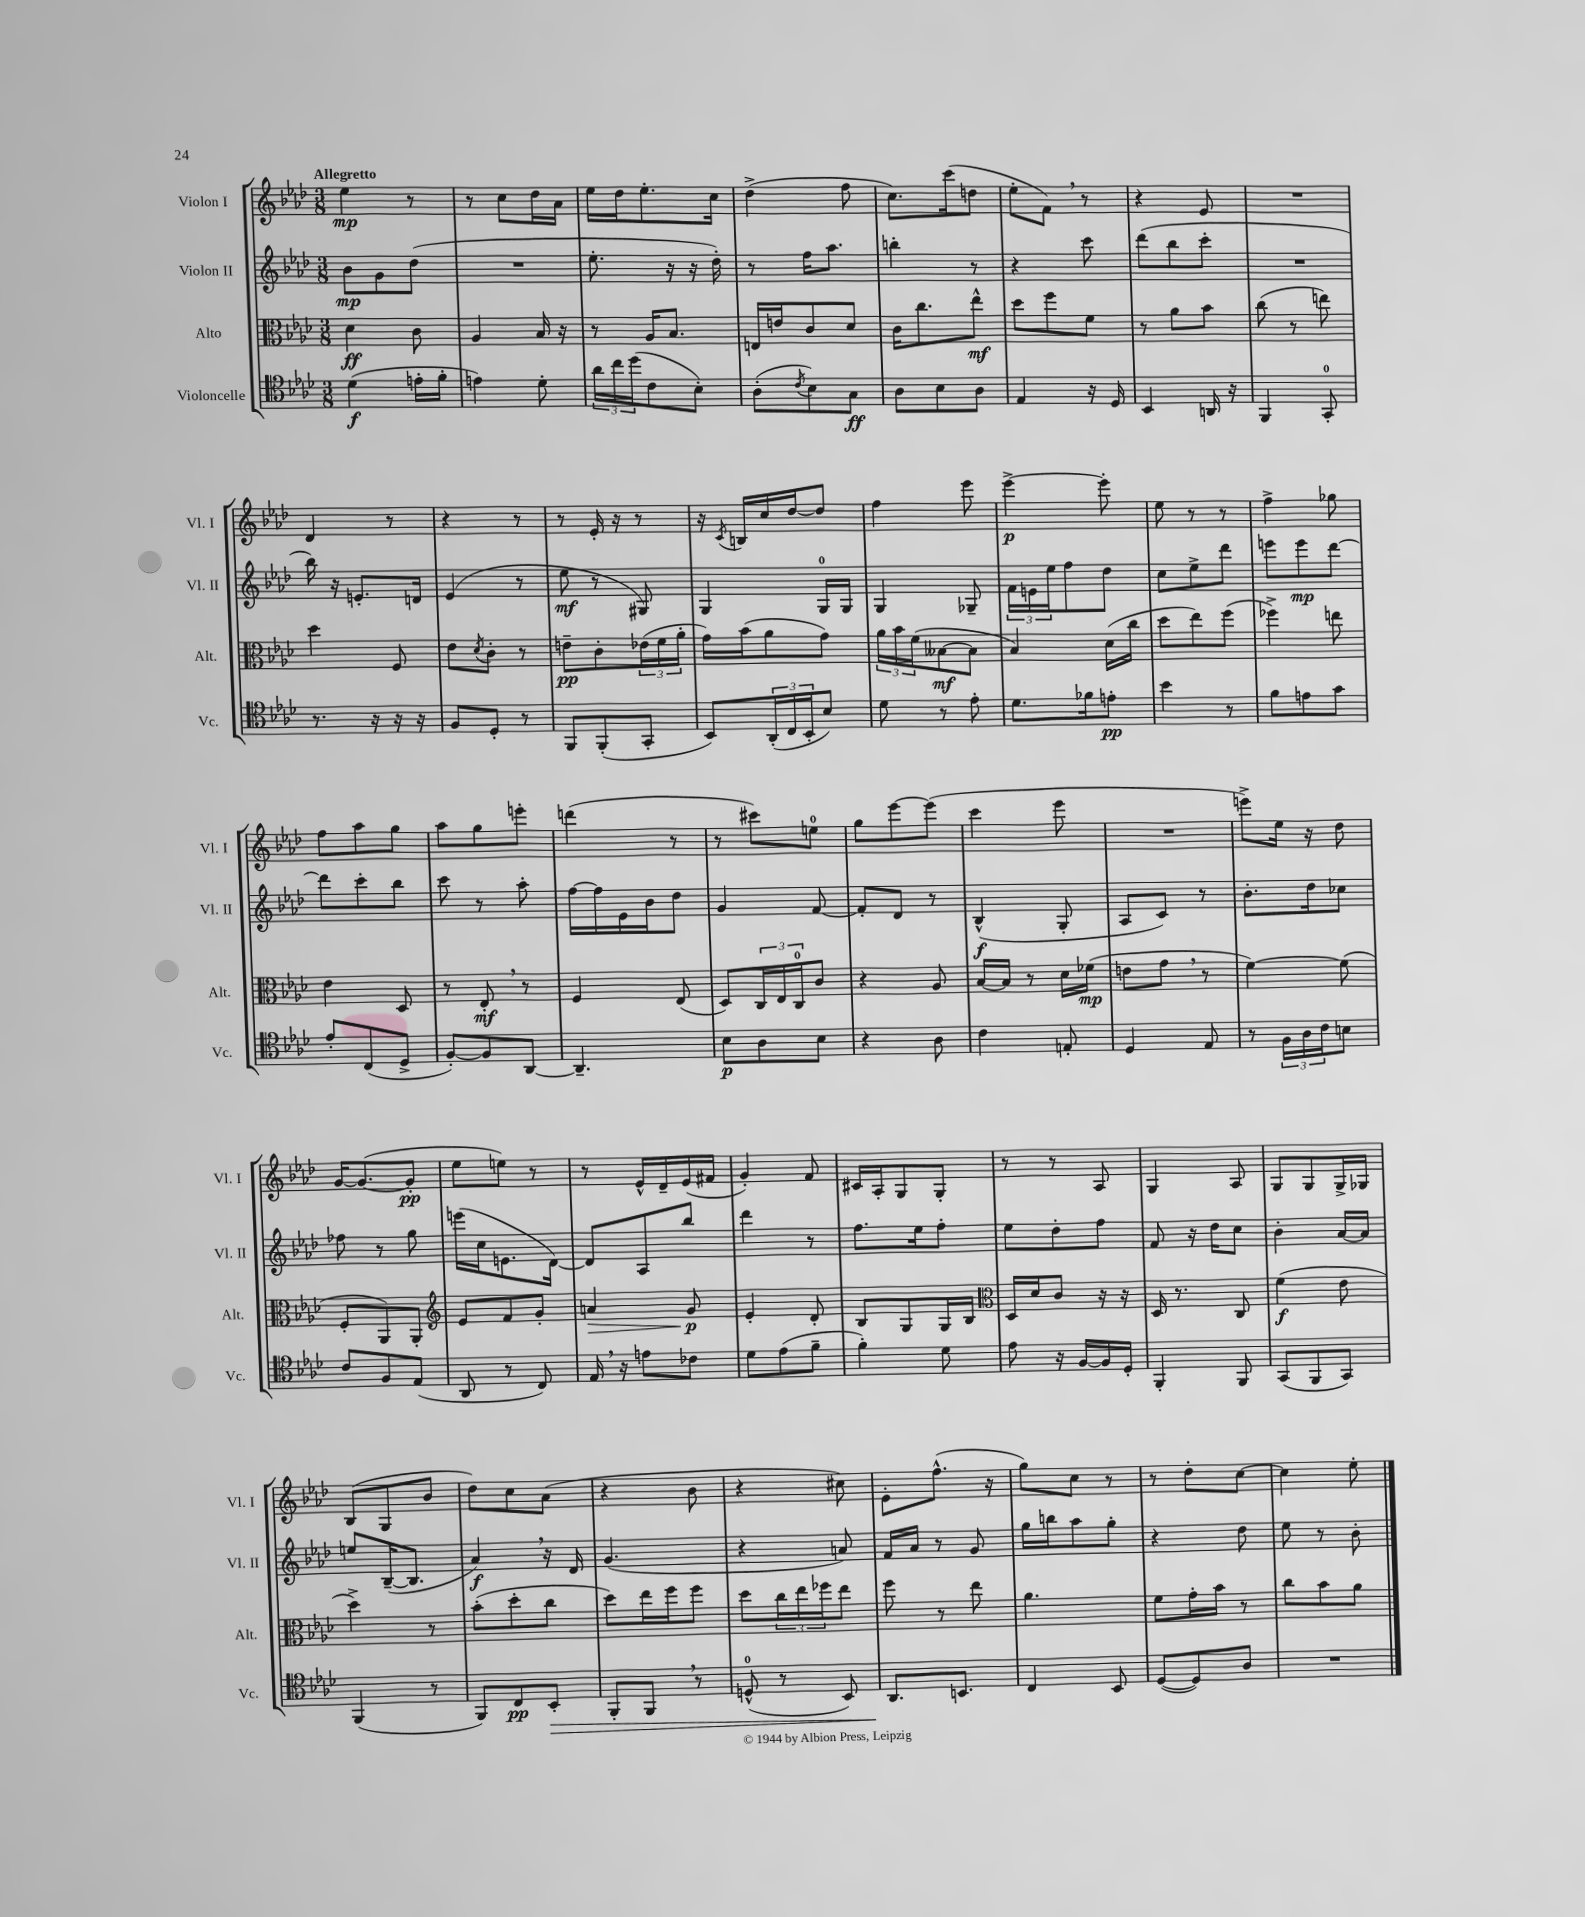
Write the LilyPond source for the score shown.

<<
\new StaffGroup <<
\new Staff = "s0" \with { instrumentName = "Violon I" shortInstrumentName = "Vl. I" } {
    \clef treble \key aes \major \numericTimeSignature \time 3/8 \tempo "Allegretto"
    ees''4\mp r8 |
    r8 c''8 des''16 aes'16 |
    ees''16 des''16 ees''8.-. c''16 |
    des''4->( f''8 |
    c''8.) c'''16( d''8 |
    ees''8-. f'8) \breathe r8 |
    r4 ees'8 |
    R4. |
    des'4 r8 |
    r4 r8 |
    r8 ees'16-. r16 r8 |
    r16 \acciaccatura { c'8 } b16 c''16 des''16~ des''8 |
    f''4 ees'''8 |
    ees'''4~->\p ees'''8-. |
    ees''8 r8 r8 |
    f''4-> ges''8 |
    f''8 aes''8 g''8 |
    aes''8 g''8 e'''8-. |
    d'''4( r8 |
    r8 cis'''8) e''8-0 |
    g''8 ees'''8~ ees'''8( |
    c'''4 ees'''8 |
    R4. |
    e'''8->) ees''16 r16 des''8 |
    g'16~ g'8.~( g'8-.\pp |
    ees''8 e''8) r8 |
    r8 ees'16-^ des'16-- ees'16( fis'16 |
    g'4-.) f'8 |
    cis'16 aes16-. g8 g8-. |
    r8 r8 aes8 |
    g4 aes8 |
    g8 g8 g16-> ges16 |
    bes8( g8 bes'8 |
    des''8) c''8 aes'8( |
    r4 bes'8 |
    r4 cis''8) |
    ees'8-. f''8.-^( r16 |
    g''8) c''8 r8 |
    r8 des''8-. c''8~ |
    c''4 ees''8-. \bar "|." |
}
\new Staff = "s1" \with { instrumentName = "Violon II" shortInstrumentName = "Vl. II" } {
    \clef treble \key aes \major \numericTimeSignature \time 3/8
    bes'8\mp g'8 des''8( |
    R4. |
    ees''8.-. r16 r16 des''16-.) |
    r8 f''16 aes''8. |
    b''4-. r8 |
    r4 c'''8 |
    des'''8( bes''8 c'''8-. |
    R4. |
    bes''16) r16 e'8.-. d'16 |
    ees'4( r8 |
    ees''8\mf r8 gis8) |
    g4 g16-0 g16 |
    g4 ges8-- |
    \tuplet 3/2 { f'16 e'16 ees''16 } f''8 des''8 |
    c''8 ees''8-> des'''8 |
    e'''8 e'''8\mp des'''8~ |
    des'''8 c'''8-. bes''8 |
    c'''8 r8 aes''8-. |
    f''16~ f''16 ees'16 bes'16 des''8 |
    g'4 f'8~ |
    f'8-. des'8 r8 |
    bes4-^\f( g8-. |
    aes8 c'8) r8 |
    bes'8.-. des''16 ces''8 |
    fes''8 r8 g''8 |
    e'''16( c''16 e'8. des'16~) |
    des'8 aes8 bes''8 |
    des'''4 r8 |
    f''8. ees''16 f''8-. |
    ees''8 des''8-. f''8 |
    f'8 r16 des''16 c''8 |
    bes'4-. aes'16~ aes'16 |
    e''8 bes16~--( bes8. |
    aes'4\f) \breathe r16 des'16 |
    g'4.( |
    r4 a'8) |
    f'16 aes'16 r8 g'8 |
    g''16 b''16 aes''8 g''8-. |
    r4 des''8 |
    ees''8 r8 bes'8-. \bar "|." |
}
\new Staff = "s2" \with { instrumentName = "Alto" shortInstrumentName = "Alt." } {
    \clef alto \key aes \major \numericTimeSignature \time 3/8
    des'4\ff c'8 |
    aes4 bes16 r16 |
    r8 aes16 bes8. |
    e16 e'16 c'8 des'8 |
    c'16 c''8. ees''8-^\mf |
    des''8 f''8 f'8 |
    r8 aes'8 bes'8 |
    c''8( r8 e''8) |
    des''4 f8 |
    ees'8 \acciaccatura { des'8 } c'8-. r8 |
    e'8--\pp c'8-. \tuplet 3/2 { ees'16( f'16 aes'16-. } |
    g'16) bes'16( aes'8 g'8) |
    \tuplet 3/2 { aes'16 bes'16 f'16( } beses8~\mf beses8 |
    bes4) des'16( c''16 |
    des''8 ees''8) f''8( |
    fes''4->) e''8 |
    ees'4 des8 |
    r8 ees8-.\mf \breathe r8 |
    f4 ees8( |
    des8) \tuplet 3/2 { c16 ees16 c16-0 } c'8 |
    r4 aes8 |
    bes16~ bes16 r8 des'16 fes'16\mp( |
    e'8 g'8 \breathe r8 |
    f'4~) f'8( |
    f8-. aes,8) aes,8-. |
    \clef treble ees'8 f'8 g'8-. |
    a'4\> g'8\p\! |
    ees'4-. des'8-. |
    bes8 g8 g16 bes16 |
    \clef alto des16 des'16 c'8 r16 r16 |
    des16 r8. c8 |
    f'4\f( ees'8 |
    des''4->) r8 |
    bes'8-.( des''8-. c''8 |
    des''8) ees''16 f''16 f''8 |
    des''8 \tuplet 3/2 { c''16 ees''16 fes''16 } ees''8 |
    f''8 r8 ees''8 |
    aes'4. |
    f'8 g'16-. bes'16 r8 |
    c''8 bes'8 aes'8 \bar "|." |
}
\new Staff = "s3" \with { instrumentName = "Violoncelle" shortInstrumentName = "Vc." } {
    \clef tenor \key aes \major \numericTimeSignature \time 3/8
    des'4\f( e'16-. f'16-. |
    e'4) des'8-. |
    \tuplet 3/2 { aes'16 c''16 des''16( } c'8 bes8-.) |
    aes8-.( \acciaccatura { c'8 } bes8) g8\ff |
    aes8 bes8 aes8 |
    ees4 r16 des16 |
    bes,4 a,16 r16 |
    f,4 g,8-0-. |
    r8. r16 r16 r16 |
    f8 des8-. r8 |
    f,8 f,8-.( g,8-. |
    bes,8) \tuplet 3/2 { aes,16-.( c16 bes,16-. } bes8) |
    des'8 r8 ees'8-. |
    des'8. fes'16 e'8-.\pp |
    bes'4 r8 |
    f'8 e'8 g'8 |
    ees'8-. c8( des8-> |
    f8~-.) f8 aes,8~ |
    aes,4.-- |
    bes8\p aes8 bes8 |
    r4 aes8 |
    c'4 e8-. |
    des4 ees8 |
    r8 \tuplet 3/2 { f16 aes16 c'16 } b8 |
    c'8 f8 ees8( |
    aes,8 r8 c8) |
    ees16 \breathe r16 e'8 ces'8 |
    des'8 ees'8( f'8-- |
    f'4-.) des'8 |
    ees'8 r16 f16~ f16 des16-. |
    f,4-. f,8 |
    g,8( f,8 g,8) |
    f,4( r8 |
    f,8) c8\pp bes,8-.\> |
    f,8-. f,8 \breathe r8 |
    d8-0-^( r8 bes,8) |
    aes,8.\! b,8. |
    c4 bes,8 |
    des8~( des8) aes8 |
    R4. \bar "|." |
}
>>
>>
\layout { \context { \Score \remove "Bar_number_engraver" } }
